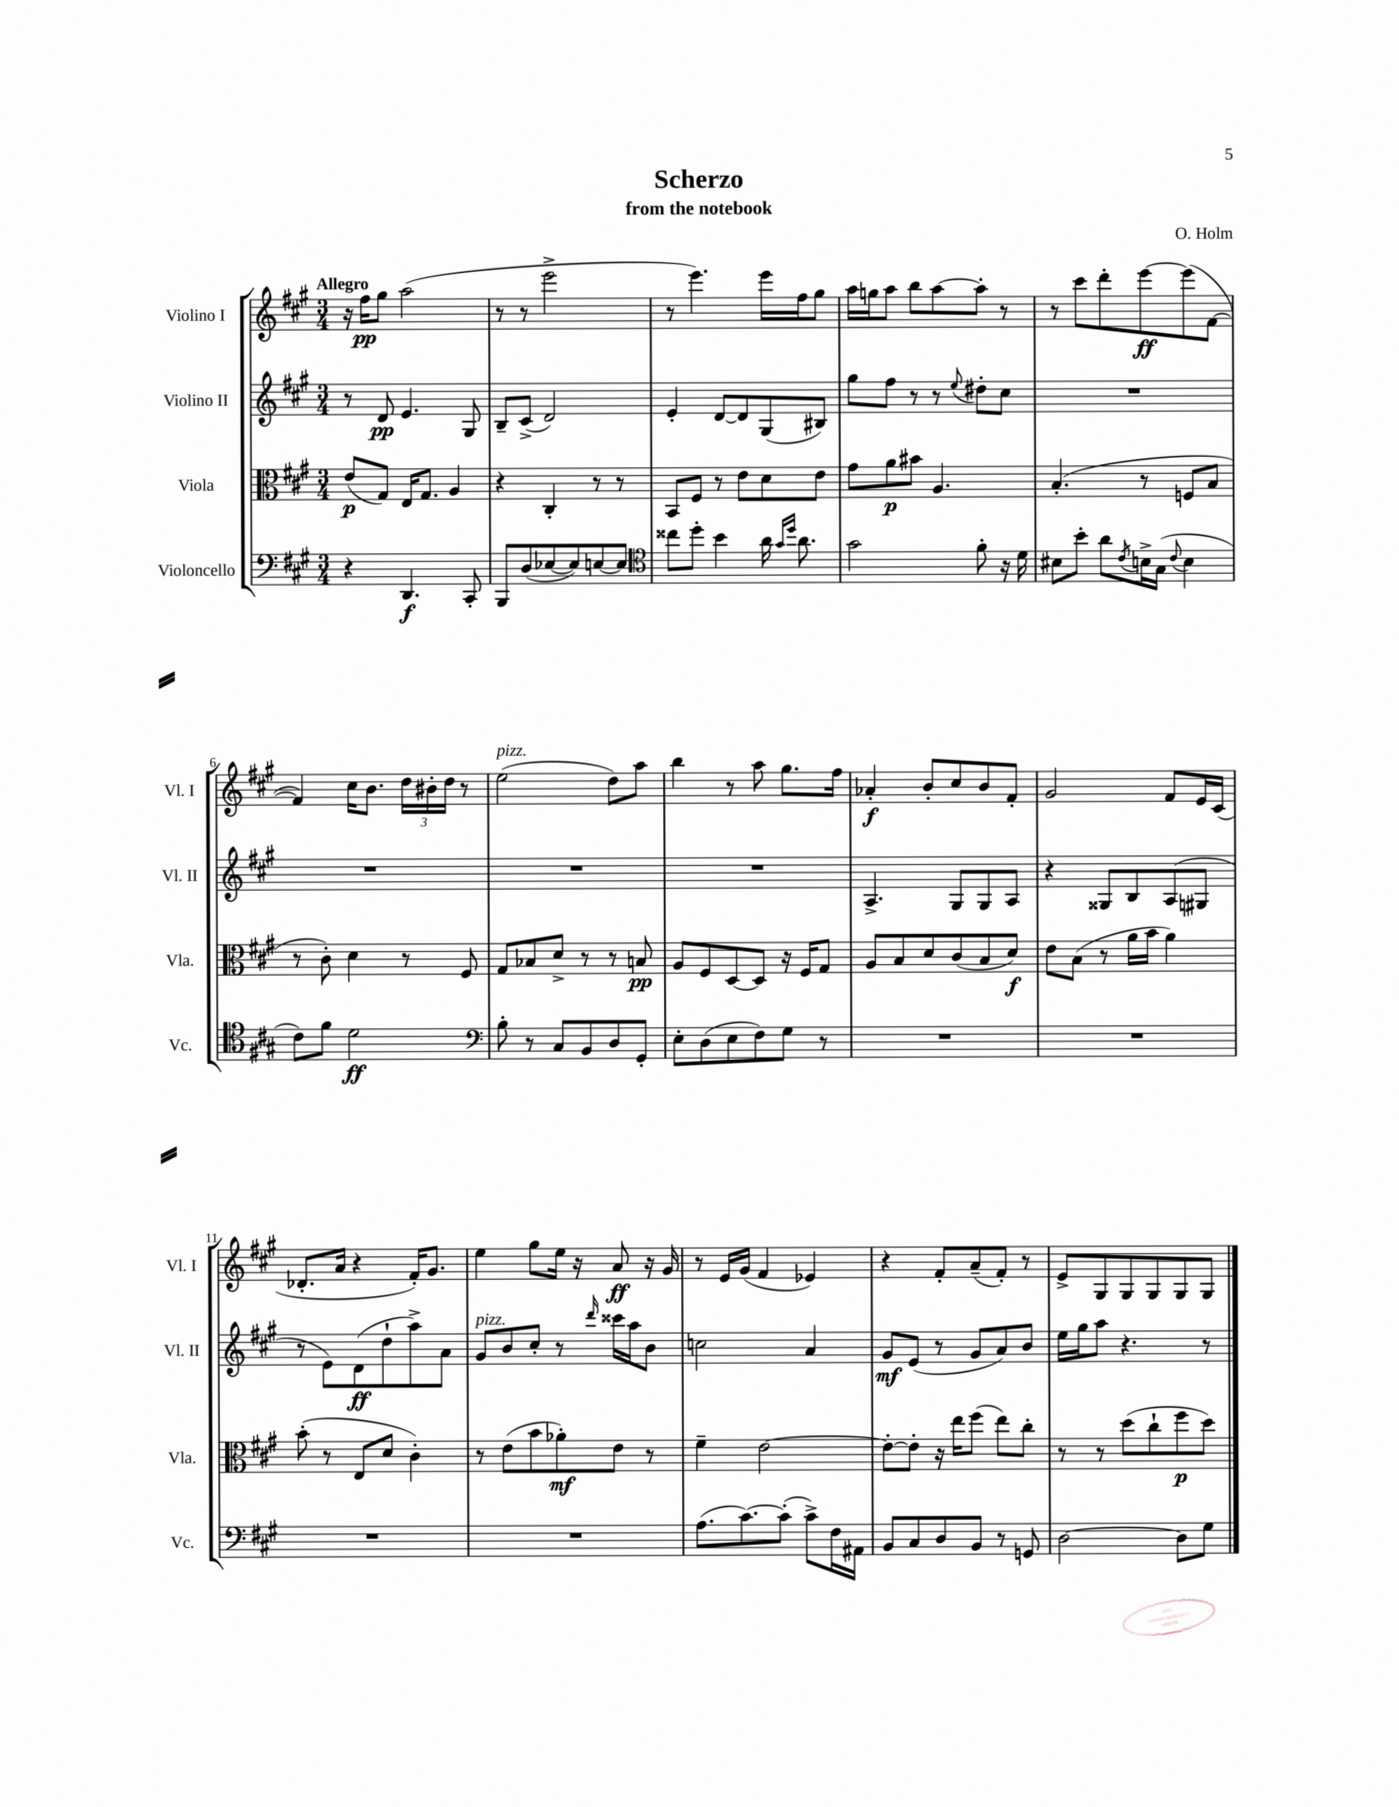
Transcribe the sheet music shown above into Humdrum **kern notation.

**kern	**kern	**kern	**kern
*staff4	*staff3	*staff2	*staff1
*clefF4	*clefC3	*clefG2	*clefG2
*k[f#c#g#]	*k[f#c#g#]	*k[f#c#g#]	*k[f#c#g#]
*M3/4	*M3/4	*M3/4	*M3/4
4r	(8e	8r	16r
.	.	.	16ff#
.	8G#)	8d	8gg#
4.DD	16E	4.e	(2aa
.	8.G#	.	.
.	4A	.	.
8CC#'	.	8G#	.
=	=	=	=
8BBB	4r	8B~	8r
(8D	.	(8c#^	8r
[8E-	4C#'	2d)	2eee^
8E-])	.	.	.
[8E	8r	.	.
8E]	8r	.	.
=	=	=	=
*clefC4	*	*	*
8cc##	8BB	4e'	8r
8dd'	8F#	.	4.eee)
4b	8r	[8d	.
.	8e	8d]	.
16a	8d	(8G#	16eee
16qqg#	.	.	.
16qqdd	.	.	.
8.a	.	.	16ff#
.	8e	8B#)	8gg#
=	=	=	=
2g#	8g#	8gg#	16aa
.	.	.	16gg
.	8a	8ff#	8aa
.	8b#	8r	8bb
.	4.A	8r	[8aa
.	.	8qqee	.
8f#'	.	8dd#'	8aa']
16r	.	8cc#	8r
16d	.	.	.
=	=	=	=
8B#	(4.B'	2.r	8r
8b'	.	.	8ccc#
8a	.	.	8ddd'
8qc#	.	.	.
16B^	8r	.	[8eee
(16G#	.	.	.
8qqc#	.	.	.
4B	8F	.	(8eee]
.	8B	.	[8f#
=	=	=	=
8c#)	8r	2.r	4f#])
8f#	8c#')	.	.
2d	4d	.	16cc#
.	.	.	8.b
.	8r	.	24dd
.	.	.	24b#'
.	.	.	24dd
.	8F#	.	8r
=	=	=	=
*clefF4	*	*	*
8B'	8G#	2.r	(2ee
8r	8B-	.	.
8C#	8d^	.	.
8BB	8r	.	.
8D	8r	.	8dd)
8GG#'	8B	.	8aa
=	=	=	=
8E'	8A	2.r	4bb
(8D	8F#	.	.
8E	[8D	.	8r
8F#)	8D]	.	8aa
8G#	16r	.	8.gg#
.	16F#	.	.
8r	8G#	.	.
.	.	.	16ff#
=	=	=	=
2.r	8A	4.A^	4a-'
.	8B	.	.
.	8d	.	8b'
.	(8c#	8G#	8cc#
.	8B	8G#	8b
.	8d)	8A	8f#'
=	=	=	=
2.r	8e	4r	2g#
.	(8B	.	.
.	8r	8G##	.
.	16a	8B	.
.	16b	.	.
.	4a)	(8A	8f#
.	.	8G#	16e
.	.	.	(16c#
=	=	=	=
2.r	(8b'	8r	8.d-'
.	8r	8e)	.
.	.	.	16a
.	8E	(8d	4r
.	8d	8dd`	.
.	4c#')	8aa^)	16f#')
.	.	.	8.g#
.	.	8a	.
=	=	=	=
2.r	8r	8g#	4ee
.	(8e	8b	.
.	8b	8cc#'	8gg#
.	8a-')	8r	16ee
.	.	.	16r
.	.	16qqddd	.
.	8e	16ccc##	8a
.	.	16aa	.
.	8r	8b	16r
.	.	.	16g#
=	=	=	=
(8.A	4f#~	2cc	8r
.	.	.	16e
[8.c#)	.	.	(16g#
.	[2e	.	4f#
(8c#']	.	.	.
8c#^)	.	4a	4e-)
16F#	.	.	.
16AA#	.	.	.
=	=	=	=
8BB	8e'_	8g#	4r
8C#	8e']	(8e	.
8D	16r	8r	8f#'
.	16ee	.	.
8BB	(8ff#	8g#	(8a~
8r	8ee)	8a)	8f#')
8GG	8cc#'	8b	8r
=	=	=	=
[2D	8r	16ee	8e^
.	.	16gg#	.
.	8r	8aa	8G#
.	(8dd	4.r	8G#
.	8cc#`	.	8G#
8D]	8ff#	.	8G#
8G#	8dd)	8r	8G#
==	==	==	==
*-	*-	*-	*-
